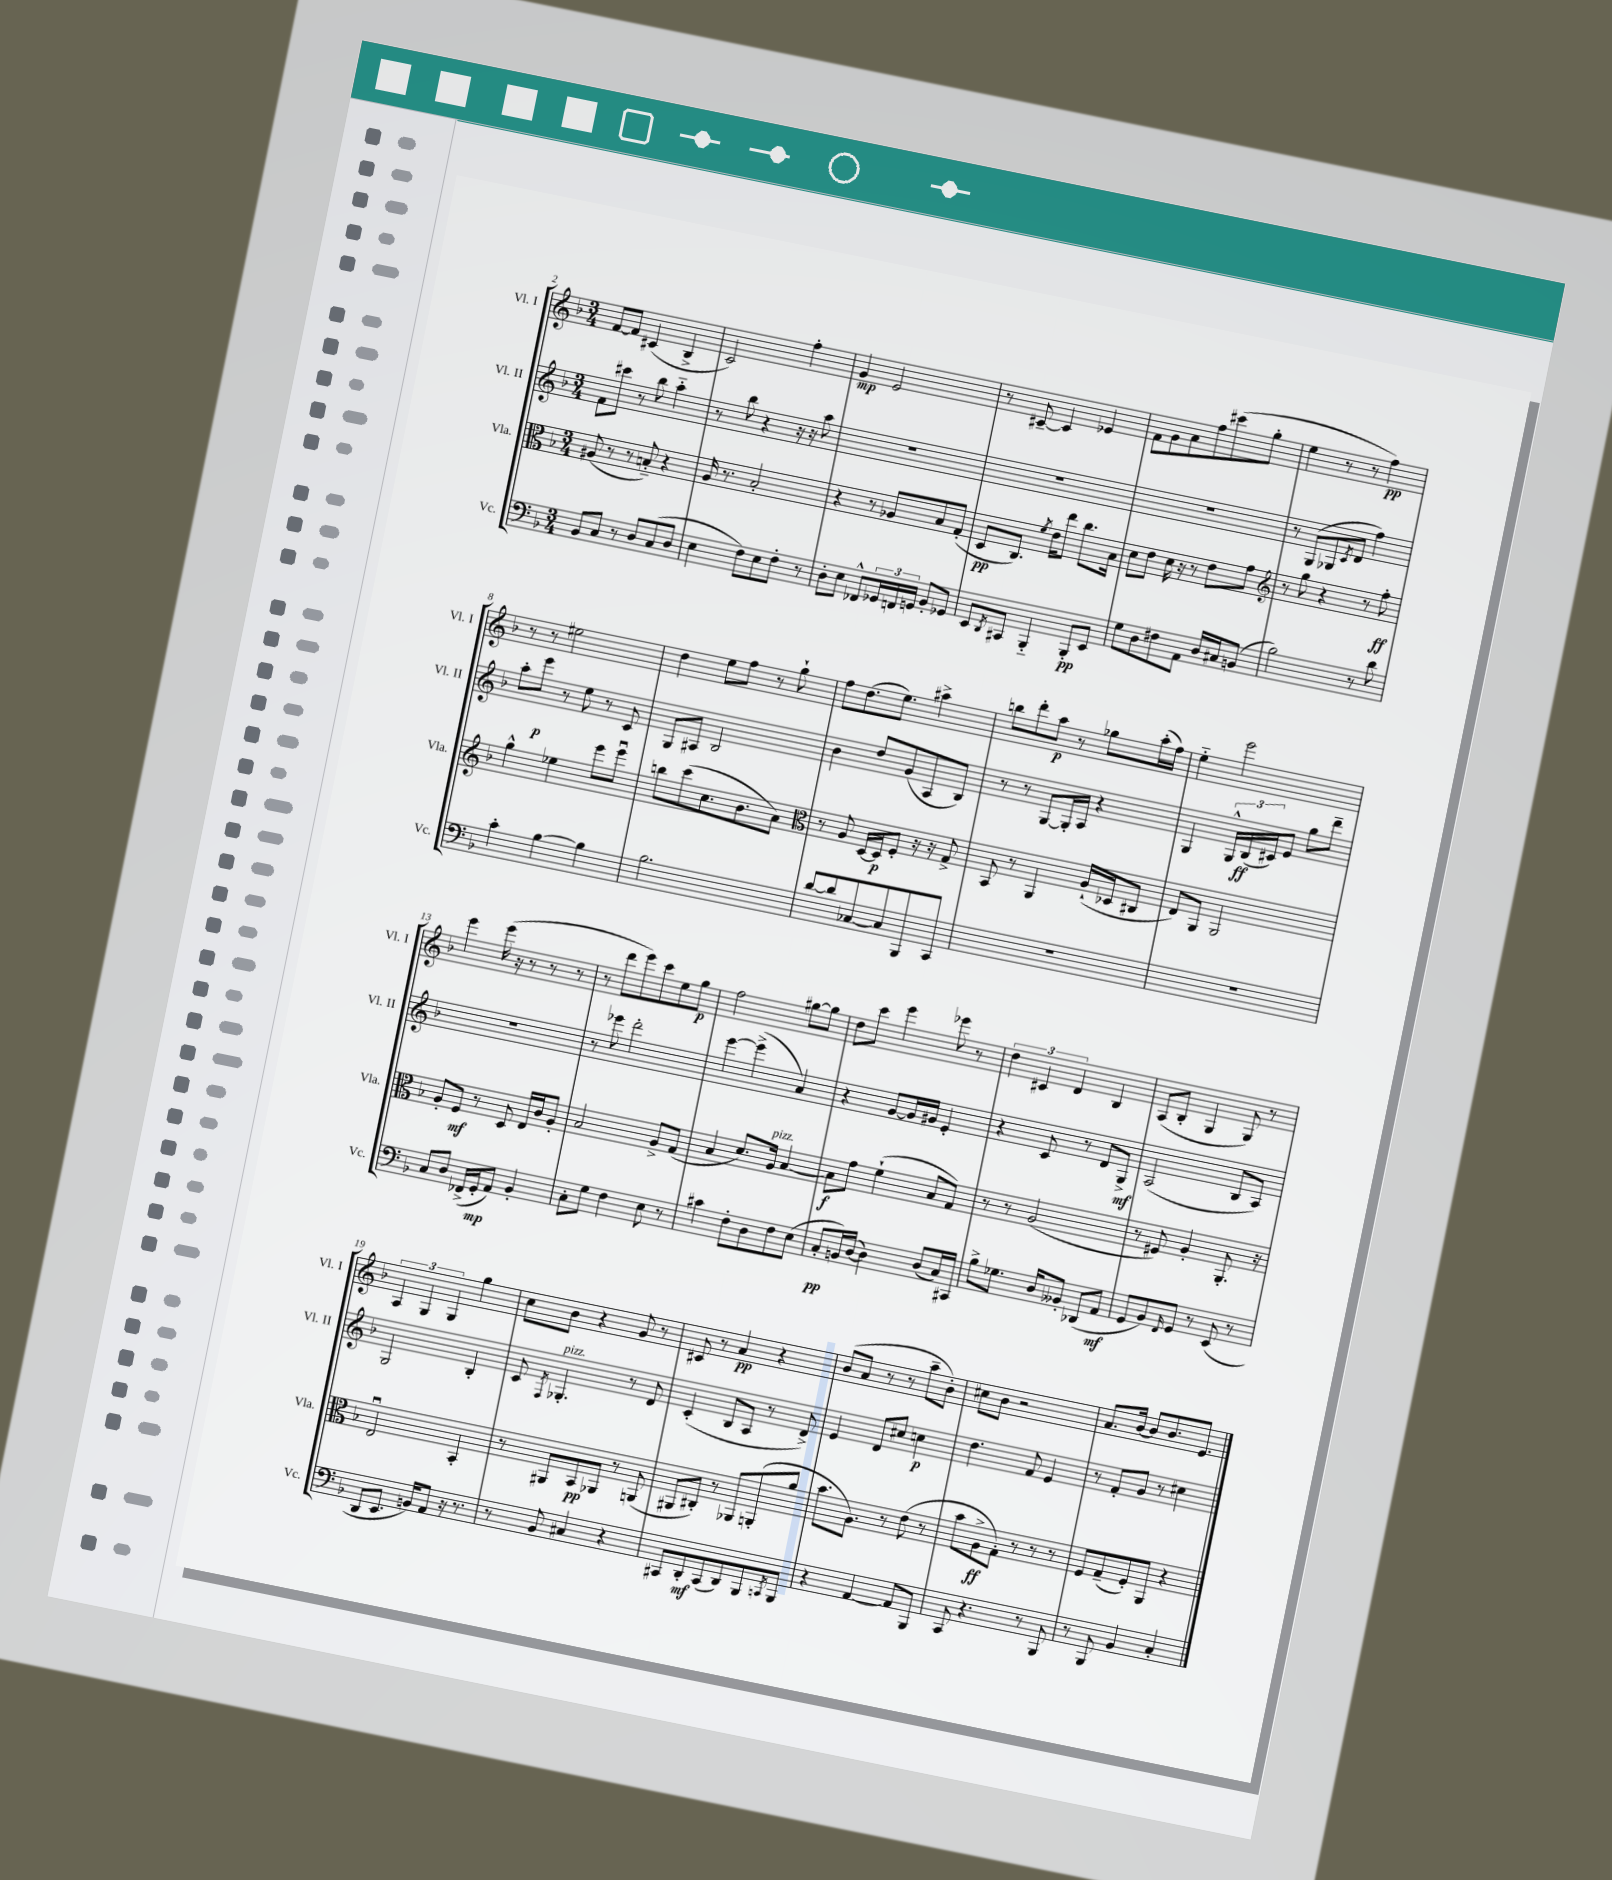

**kern	**dynam	**kern	**dynam	**kern	**dynam	**kern	**dynam
*part4	*part4	*part3	*part3	*part2	*part2	*part1	*part1
*staff4	*staff4	*staff3	*staff3	*staff2	*staff2	*staff1	*staff1
*I"Vc.	*	*I"Vla.	*	*I"Vl. II	*	*I"Vl. I	*
*I'Vc.	*	*I'Vla.	*	*I'Vl. II	*	*I'Vl. I	*
*clefF4	*	*clefC3	*	*clefG2	*	*clefG2	*
*k[b-]	*	*k[b-]	*	*k[b-]	*	*k[b-]	*
*M3/4	*	*M3/4	*	*M3/4	*	*M3/4	*
=2	=2	=2	=2	=2	=2	=2	=2
8BB-/L	.	(8A#X/	.	8f\L	.	[8f/L	.
8C/J	.	8r	.	8ccc#X\J	.	8f/J]	.
8r	.	8r	.	8r	.	(4c#X/	.
8D/L	.	8Bn/)	.	8bb-\	.	.	.
(8C/	.	4r	.	4aa\	.	4B-^/	.
8D/J	.	.	.	.	.	.	.
=3	=3	=3	=3	=3	=3	=3	=3
4E\	.	16A/	.	8r	.	2c/)	.
.	.	8.r	.	.	.	.	.
.	.	.	.	8bb-\	.	.	.
8F\L)	.	2B-'/	.	4r	.	.	.
8E\	.	.	.	.	.	.	.
8F'\J	.	.	.	16r	.	4ff'\	.
.	.	.	.	16r	.	.	.
8r	.	.	.	8aa\	.	.	.
=4	=4	=4	=4	=4	=4	=4	=4
8D'\L	.	4r	.	2.r	.	4g/	mp
8E\J	.	.	.	.	.	.	.
8FF-X^^/L	.	8r	.	.	.	2e/	.
24GG-X/L	.	8A-X/L	.	.	.	.	.
24FFn/	.	.	.	.	.	.	.
24GGn/JJ	.	.	.	.	.	.	.
8BB-'/L	.	8B-/	.	.	.	.	.
8GG-X/J	.	(8G'/J	.	.	.	.	.
=5	=5	=5	=5	=5	=5	=5	=5
8EE/L	.	8D/L	pp	2.r	.	8r	.
8qDD/	.	.	.	.	.	.	.
8CC#X/J	.	8.C/J)	.	.	.	[8c#X~/	.
4BBB-/	.	.	.	.	.	4c#/]	.
.	.	8qf/	.	.	.	.	.
.	.	16e\KL	.	.	.	.	.
.	.	8ee\J	.	.	.	.	.
8BBB-'/L	pp	8.cc\L	.	.	.	4e-X/	.
8EE/J	.	.	.	.	.	.	.
.	.	16B-\Jk	.	.	.	.	.
=6	=6	=6	=6	=6	=6	=6	=6
8G\L	.	8d\L	.	2.r	.	8f\L	.
8D\	.	8e\J	.	.	.	8g\	.
8F#X\	.	16d\	.	.	.	8a\	.
.	.	16r	.	.	.	.	.
8AA\J	.	8r	.	.	.	8ff\	.
16D/LL	.	8e\L	.	.	.	(8ccc#X\	.
16C#X/J	.	.	.	.	.	.	.
(8BBn/J	.	8g\J	.	.	.	8gg'\J	.
=7	=7	=7	=7	=7	=7	=7	=7
*	*	*clefG2	*	*	*	*	*
2B-\)	.	8r	.	8r	.	4ee\	.
.	.	8gg\	.	(8G/L	.	.	.
.	.	4r	.	8G-X/	.	8r	.
.	.	.	.	8qc/	.	.	.
.	.	.	.	8d/J	.	8r	.
8r	.	8r	.	4ff\)	.	4ff\)	pp
8d\	.	8ff'\	ff	.	.	.	.
!!LO:LB:g=z
=8	=8	=8	=8	=8	=8	=8	=8
4c'\	.	4gg^^\	.	8aa'\L	.	8r	.
.	.	.	.	8eee\J	p	8r	.
[4B-\	.	4ee-X\	.	8r	.	2ee#X\	.
.	.	.	.	8ee\	.	.	.
4B-\]	.	8eee\L	.	8r	.	.	.
.	.	8eeeu\J	.	8c/	.	.	.
=9	=9	=9	=9	=9	=9	=9	=9
2.B-\	.	8bbn\L	.	8G/L	.	4dd\	.
.	.	(8ccc\	.	8A#X/J	.	.	.
.	.	8.cc\	.	2B-/	.	8ee\L	.
.	.	.	.	.	.	8ff\J	.
.	.	8.b-\	.	.	.	.	.
.	.	.	.	.	.	8r	.
.	.	8a\J)	.	.	.	8gg`\	.
=10	=10	=10	=10	=10	=10	=10	=10
*	*	*clefC3	*	*	*	*	*
[8d/L	.	8r	.	4b-\	.	8ff\L	.
8d/]	.	8A/	.	.	.	(8.dd\	.
[8C-X/	.	[16D/LL	.	8dd/L	.	.	.
.	.	16D/J]	p	.	.	8.ee\J)	.
8C-/]	.	8F'/J	.	(8g/	.	.	.
8BBB-/	.	16r	.	8A/	.	4aa#X^\	.
.	.	16r	.	.	.	.	.
8CC/J	.	8G^/	.	8B-/J)	.	.	.
=11	=11	=11	=11	=11	=11	=11	=11
2.r	.	8BB-/	.	8r	.	8bbn\L	.
.	.	8r	.	8r	.	8ddd'\	.
.	.	4AA/	.	[8G/L	.	8aa\J	p
.	.	.	.	16G'/L]	.	8r	.
.	.	.	.	16A/JJ	.	.	.
.	.	(16A`/LL	.	4r	.	8gg-X\L	.
.	.	16D-X/J	.	.	.	.	.
.	.	8C#X/J	.	.	.	(16aa'\L	.
.	.	.	.	.	.	16ff\JJ)	.
=12	=12	=12	=12	=12	=12	=12	=12
2.r	.	8E/L)	.	4G/	.	4ee\	.
.	.	8AA/J	.	.	.	.	.
.	.	2AA/	.	24G^^/LL	.	2eee\	.
.	.	.	.	(24B-/	ff	.	.
.	.	.	.	24c#X/J)	.	.	.
.	.	.	.	8e/J	.	.	.
.	.	.	.	8gg\L	.	.	.
.	.	.	.	8ddd~\J	.	.	.
!!LO:LB:g=z
=13	=13	=13	=13	=13	=13	=13	=13
8C/L	.	8A'/L	.	2.r	.	4eee\	.
8D/J	.	8F/J	mf	.	.	.	.
(16FF-X^/LL	.	8r	.	.	.	(16eee\	.
16GG'/J	mp	.	.	.	.	16r	.
8AA/J)	.	8D/	.	.	.	8r	.
4BB-'/	.	16E/LL	.	.	.	8r	.
.	.	16c/J	.	.	.	.	.
.	.	8A'/J	.	.	.	8r	.
=14	=14	=14	=14	=14	=14	=14	=14
8C'\L	.	2B-/	.	8r	.	8r	.
8G\J	.	.	.	8eee-X\	.	8ddd\L	.
4F\	.	.	.	2ddd'\	.	8eee\)	.
.	.	.	.	.	.	8ccc\	.
8E\	.	8A^/L	.	.	.	8ee\	.
8r	.	(8G/J	.	.	.	8gg\J	p
=15	=15	=15	=15	=15	=15	=15	=15
4c#X\	.	4B-/	.	[4eee\	.	2ff\	.
8F'\L	.	8.d/L)	.	(4eee^\]	.	.	.
8D\	.	.	.	.	.	.	.
!	!	!LO:TX:a:i:t=pizz.	!	!	!	!	!
.	.	16A/Jk	.	.	.	.	.
8F\	.	[4B-/	.	4a/)	.	[8gg#X\L	.
(8E\J	.	.	.	.	.	8gg#\J]	.
=16	=16	=16	=16	=16	=16	=16	=16
8C'/L	pp	8B-\L]	f	4r	.	8dd\L	.
16BBn/L)	.	8g\J	.	.	.	8ccc\J	.
([16D/JJ	.	.	.	.	.	.	.
4D\])	.	(4f`\	.	[8g/L	.	4eee\	.
.	.	.	.	16g/L]	.	.	.
.	.	.	.	16g#X/JJ	.	.	.
(8D/L	.	8B-/L	.	4e'/	.	8eee-X\	.
16C/L)	.	8G/J)	.	.	.	8r	.
16CC#X/JJ	.	.	.	.	.	.	.
=17	=17	=17	=17	=17	=17	=17	=17
8B-^\L	.	8r	.	4r	.	6dd\	.
8.G-X\J	.	8r	.	.	.	.	.
.	.	.	.	.	.	6c#X/	.
.	.	(2A/	.	8c/	.	.	.
16D/KL	.	.	.	.	.	.	.
.	.	.	.	.	.	6d/	.
8BB--X'/J	.	.	.	8r	.	.	.
(8DD-X/L	.	.	.	8d/L	.	4B-/	.
8AA/J	mf	.	.	8G^/J	mf	.	.
=18	=18	=18	=18	=18	=18	=18	=18
8GG/L	.	8r	.	(2A/	.	(8A/L	.
8BB-/)	.	8F#X/)	.	.	.	8B-'/J	.
16qqFF/	.	.	.	.	.	.	.
8GG/J	.	4A'/	.	.	.	4G/	.
8r	.	.	.	.	.	.	.
(8EE/	.	8.AA'/	.	8B-/L	.	8G/)	.
8r	.	.	.	8A/J)	.	8r	.
.	.	16r	.	.	.	.	.
!!LO:LB:g=z
=19	=19	=19	=19	=19	=19	=19	=19
8DD/L	.	2Eu/	.	2G/	.	6A/	.
8.EE/J	.	.	.	.	.	.	.
.	.	.	.	.	.	6G/	.
16BBn/KL)	.	.	.	.	.	.	.
.	.	.	.	.	.	6G/	.
8AA/J	.	.	.	.	.	.	.
16r	.	4BB-'/	.	4B-'/	.	4gg\	.
8.r	.	.	.	.	.	.	.
=20	=20	=20	=20	=20	=20	=20	=20
8r	.	8r	.	8c/	.	8cc\L	.
.	.	.	.	8qF/	.	.	.
!	!	!	!	!LO:TX:a:i:t=pizz.	!	!	!
8BB-/	.	8AA#X/L	.	4.G-X'/	.	8b-\J	.
4C#X/	.	8BB-/	pp	.	.	4r	.
.	.	8AA-X/J	.	.	.	.	.
4r	.	8r	.	8r	.	8g/	.
.	.	(8AAn/	.	8d/	.	8r	.
=21	=21	=21	=21	=21	=21	=21	=21
8CC#X/L	.	8AA#X/L	.	(4c'/	.	8c#X/	.
8DD'/	mf	8C#X'/J)	.	.	.	8r	.
(8CC#/	.	8r	.	8B-/L	.	4a/	pp
8DD/)	.	8AA-X/L	.	8A/J	.	.	.
8BBB-/	.	(8AAn'/	.	8r	.	4r	.
8qCCn/	.	.	.	.	.	.	.
8BBB-/J	.	8a/J	.	8d^/)	.	.	.
=22	=22	=22	=22	=22	=22	=22	=22
4r	.	8.b-\L	.	4e/	.	(8b-/L	.
.	.	.	.	.	.	8a/J	.
.	.	8.A\J)	.	.	.	.	.
[4AA/	.	.	.	8d/L	.	8r	.
.	.	8r	.	8cc#X/J	.	8r	.
8AA/L]	.	(8e\	.	4ccn\	p	8aa~\L	.
8BBB-/J	.	8r	.	.	.	8b-'\J)	.
=23	=23	=23	=23	=23	=23	=23	=23
8CC/	.	8b-\L	.	4.dd\	.	8cc#X\L	.
4.r	.	8A^\	ff	.	.	8b-\J	.
.	.	8G'\J)	.	.	.	2r	.
.	.	8r	.	8f/	.	.	.
8r	.	8r	.	4e/	.	.	.
8BBB-/	.	8r	.	.	.	.	.
=24	=24	=24	=24	=24	=24	=24	=24
8r	.	8F/L	.	8r	.	8.a/L	.
8BBB-/	.	(8G~/	.	8f'/L	.	.	.
.	.	.	.	.	.	[16b-/Jk	.
4BB-/	.	8F'/)	.	8g/J	.	8b-/L]	.
.	.	8AA/J	.	8r	.	8.b-/	.
4C'/	.	4r	.	4cc#X\	.	.	.
.	.	.	.	.	.	8.e/J	.
==	==	==	==	==	==	==	==
*-	*-	*-	*-	*-	*-	*-	*-
